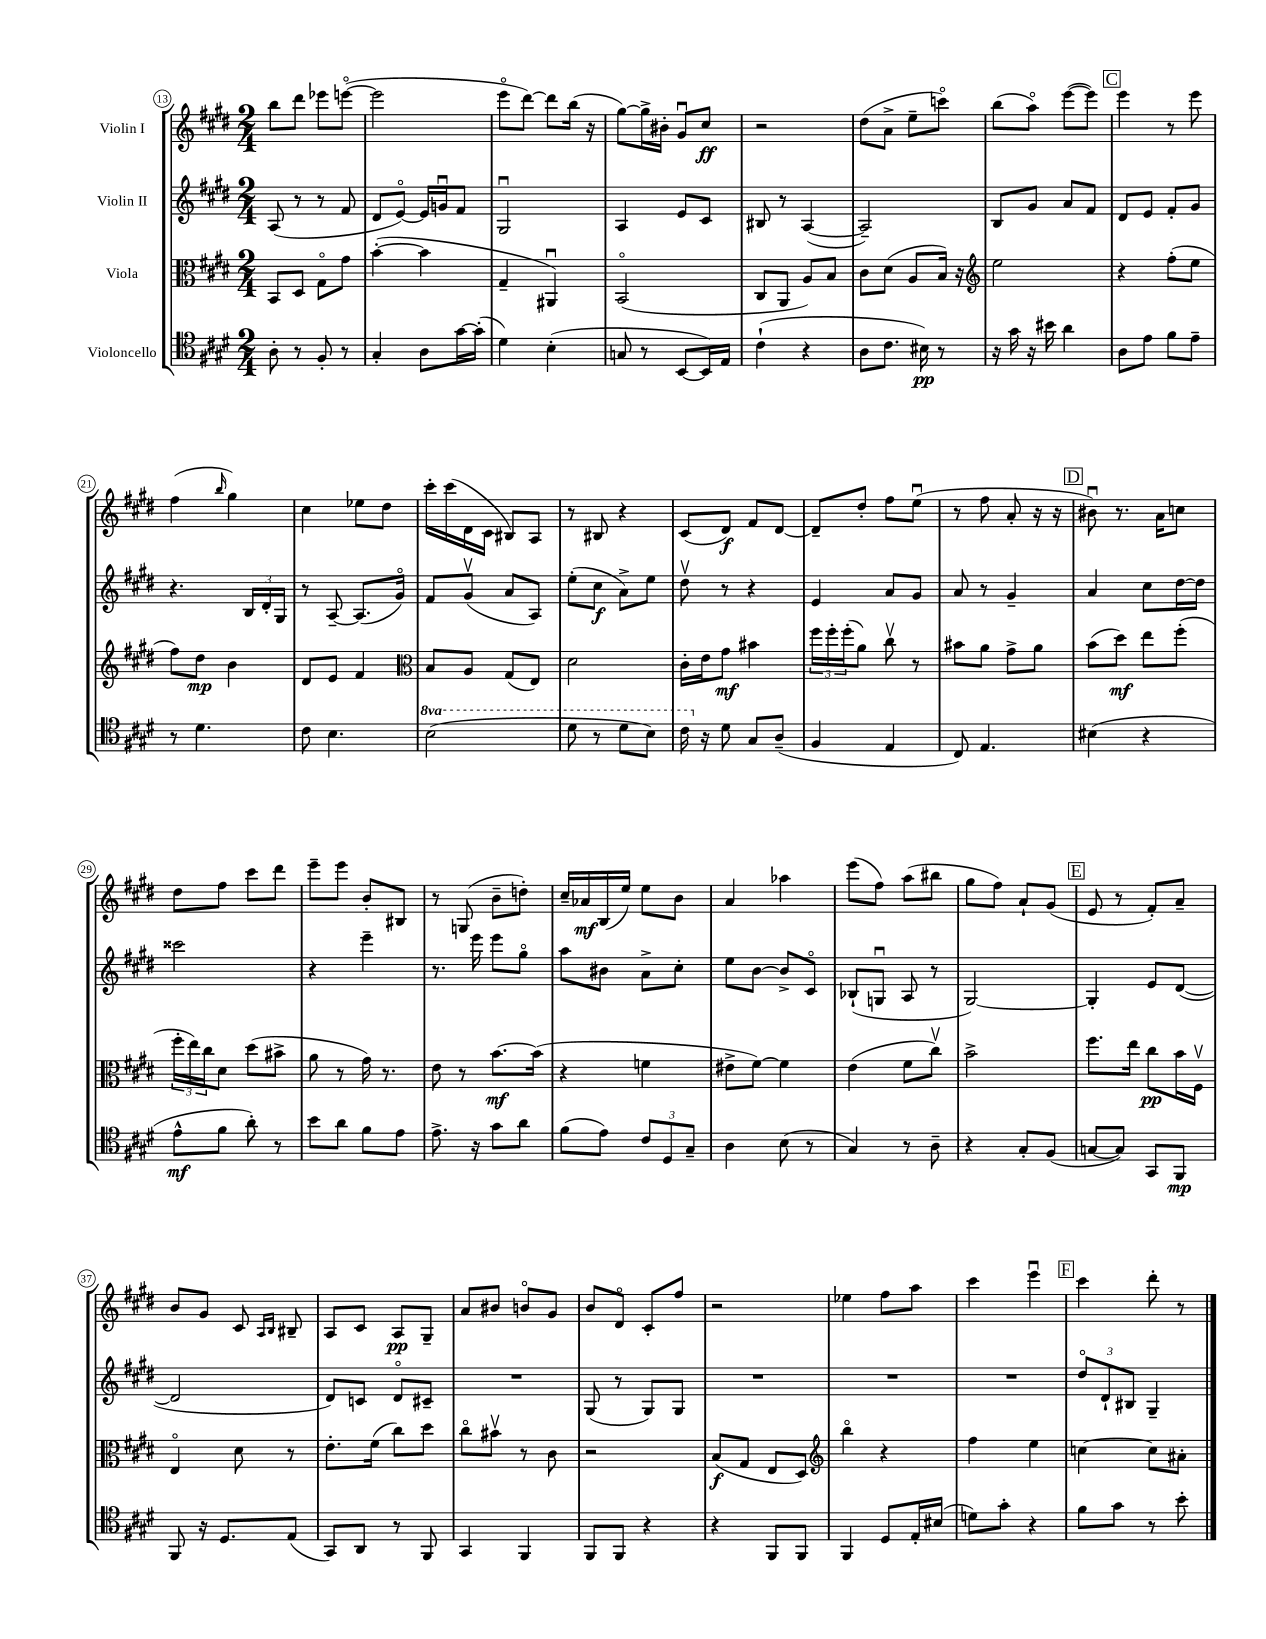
<<
\new StaffGroup <<
\new Staff = "s0" \with { instrumentName = "Violin I" } {
    \clef treble \key e \major \numericTimeSignature \time 2/4
    b''8 dis'''8 ees'''8 e'''8~\flageolet( |
    e'''2 |
    e'''8\flageolet dis'''8~) dis'''8 b''16( r16 |
    gis''8~) gis''16-> bis'16-. gis'8\downbow cis''8\ff |
    r2 |
    dis''8( a'8-> e''8-- c'''8\flageolet) |
    b''8( a''8\flageolet) e'''8~( e'''8) |
    \mark \markup { \box "C" } e'''4 r8 e'''8 |
    fis''4( \grace { b''16 } gis''4) |
    cis''4 ees''8 dis''8 |
    cis'''16-. cis'''16( dis'16 cis'16 bis8) a8 |
    r8 bis8 r4 |
    cis'8( dis'8\f) fis'8 dis'8~ |
    dis'8-- dis''8-. fis''8 e''8\downbow( |
    r8 fis''8 a'8-. r16 r16 |
    \mark \markup { \box "D" } bis'8\downbow) r8. a'16 c''8 |
    dis''8 fis''8 cis'''8 dis'''8 |
    e'''8-- e'''8 b'8-. bis8 |
    r8 g8( b'8-- d''8-.) |
    cis''16-- aes'16\mf b16( e''16) e''8 b'8 |
    a'4 aes''4 |
    e'''8( fis''8) a''8( bis''8 |
    gis''8 fis''8) a'8-! gis'8( |
    \mark \markup { \box "E" } e'8 r8 fis'8-.) a'8-- |
    b'8 gis'8 cis'8 \grace { a16 b16 } bis8-- |
    a8 cis'8 a8\pp gis8-- |
    a'8 bis'8 b'8\flageolet gis'8 |
    b'8 dis'8\flageolet cis'8-. fis''8 |
    r2 |
    ees''4 fis''8 a''8 |
    cis'''4 e'''4\downbow |
    \mark \markup { \box "F" } cis'''4 dis'''8-. r8 \bar "|." |
}
\new Staff = "s1" \with { instrumentName = "Violin II" } {
    \clef treble \key e \major \numericTimeSignature \time 2/4
    a8( r8 r8 fis'8 |
    dis'8 e'8~\flageolet) e'16 g'16\downbow fis'8 |
    gis2\downbow |
    a4 e'8 cis'8 |
    bis8 r8 a4~( |
    a2--) |
    b8 gis'8 a'8 fis'8 |
    \mark \markup { \box "C" } dis'8 e'8 fis'8-. gis'8 |
    r4. \tuplet 3/2 { b16 dis'16-. gis16 } |
    r8 a8~-- a8.( gis'16\flageolet) |
    fis'8 gis'8\upbow( a'8 a8) |
    e''8-.( cis''8\f a'8->) e''8 |
    dis''8\upbow r8 r4 |
    e'4 a'8 gis'8 |
    a'8 r8 gis'4-- |
    \mark \markup { \box "D" } a'4 cis''8 dis''16~ dis''16 |
    cisis'''2 |
    r4 e'''4-- |
    r8. e'''16 e'''8 gis''8\flageolet |
    a''8 bis'8 a'8-> cis''8-. |
    e''8 b'8~ b'8-> cis'8\flageolet |
    bes8-!( g8\downbow a8 r8 |
    gis2~) |
    \mark \markup { \box "E" } gis4-. e'8 dis'8~( |
    dis'2 |
    dis'8) c'8 dis'8\flageolet cis'8-- |
    R2 |
    gis8( r8 gis8) gis8 |
    R2 |
    R2 |
    R2 |
    \mark \markup { \box "F" } \tuplet 3/2 { dis''8\flageolet dis'8-! bis8 } gis4-- \bar "|." |
}
\new Staff = "s2" \with { instrumentName = "Viola" } {
    \clef alto \key e \major \numericTimeSignature \time 2/4
    b,8 dis8 gis8\flageolet gis'8 |
    b'4~-.( b'4 |
    gis4-- ais,4\downbow) |
    b,2\flageolet( |
    cis8 a,8 a8) b8 |
    cis'8 dis'8( a8 b16) r16 |
    \clef treble e''2 |
    \mark \markup { \box "C" } r4 fis''8-.( e''8 |
    fis''8) dis''8\mp b'4 |
    dis'8 e'8 fis'4 |
    \clef alto b8 a8 gis8( e8) |
    dis'2 |
    cis'16-. e'16 gis'8\mf bis'4 |
    \tuplet 3/2 { fis''16 fis''16-. fis''16-.( } a'8) cis''8\upbow r8 |
    bis'8 a'8 gis'8-> a'8 |
    \mark \markup { \box "D" } b'8( dis''8\mf) e''8 fis''8-.( |
    \tuplet 3/2 { fis''16-. e''16) cis''16 } dis'8 dis''8( bis'8-> |
    a'8 r8 gis'16) r8. |
    e'8 r8 b'8.~\mf b'16( |
    r4 f'4 |
    eis'8-> fis'8~) fis'4 |
    e'4( fis'8 cis''8\upbow) |
    b'2-> |
    \mark \markup { \box "E" } fis''8. e''16 cis''8\pp b'16 fis16\upbow |
    e4\flageolet dis'8 r8 |
    e'8.-. fis'16( cis''8) dis''8 |
    cis''8\flageolet bis'8\upbow r8 cis'8 |
    r2 |
    b8\f( gis8 e8 dis8) |
    \clef treble b''4\flageolet r4 |
    fis''4 e''4 |
    \mark \markup { \box "F" } c''4~ c''8 ais'8-. \bar "|." |
}
\new Staff = "s3" \with { instrumentName = "Violoncello" } {
    \clef tenor \key e \major \numericTimeSignature \time 2/4 \set Staff.ottavationMarkups = #ottavation-simple-ordinals
    a8-. r8 fis8-. r8 |
    gis4-. a8 gis'16~ gis'16-.( |
    dis'4) b4-.( |
    g8 r8 b,8~ b,16) e16 |
    cis'4-!( r4 |
    a8 cis'8. bis16\pp) r8 |
    r16 gis'16 r16 bis'16 a'4 |
    \mark \markup { \box "C" } a8 e'8 fis'8 e'8-- |
    r8 dis'4. |
    cis'8 b4. |
    \ottava #1 b'2( |
    dis''8 r8 dis''8 b'8) |
    cis''16 \ottava #0 r16 dis'8 gis8 a8--( |
    fis4 e4 |
    cis8) e4. |
    \mark \markup { \box "D" } bis4( r4 |
    e'8-^\mf fis'8 a'8-.) r8 |
    b'8 a'8 fis'8 e'8 |
    e'8.-> r16 gis'8 a'8 |
    fis'8( e'8) \tuplet 3/2 { cis'8 dis8 gis8-- } |
    a4 b8( r8 |
    gis4) r8 a8-- |
    r4 gis8-. fis8( |
    \mark \markup { \box "E" } g8~ g8) gis,8 fis,8\mp |
    fis,8 r16 dis8. e8( |
    gis,8) a,8 r8 fis,8 |
    gis,4 fis,4 |
    fis,8 fis,8 r4 |
    r4 fis,8 fis,8 |
    fis,4 dis8 e16-. bis16( |
    d'8) gis'8-. r4 |
    \mark \markup { \box "F" } fis'8 gis'8 r8 b'8-. \bar "|." |
}
>>
>>
\layout { \context { \Score currentBarNumber = #13 \override BarNumber.stencil = #(make-stencil-circler 0.1 0.3 ly:text-interface::print) } }
